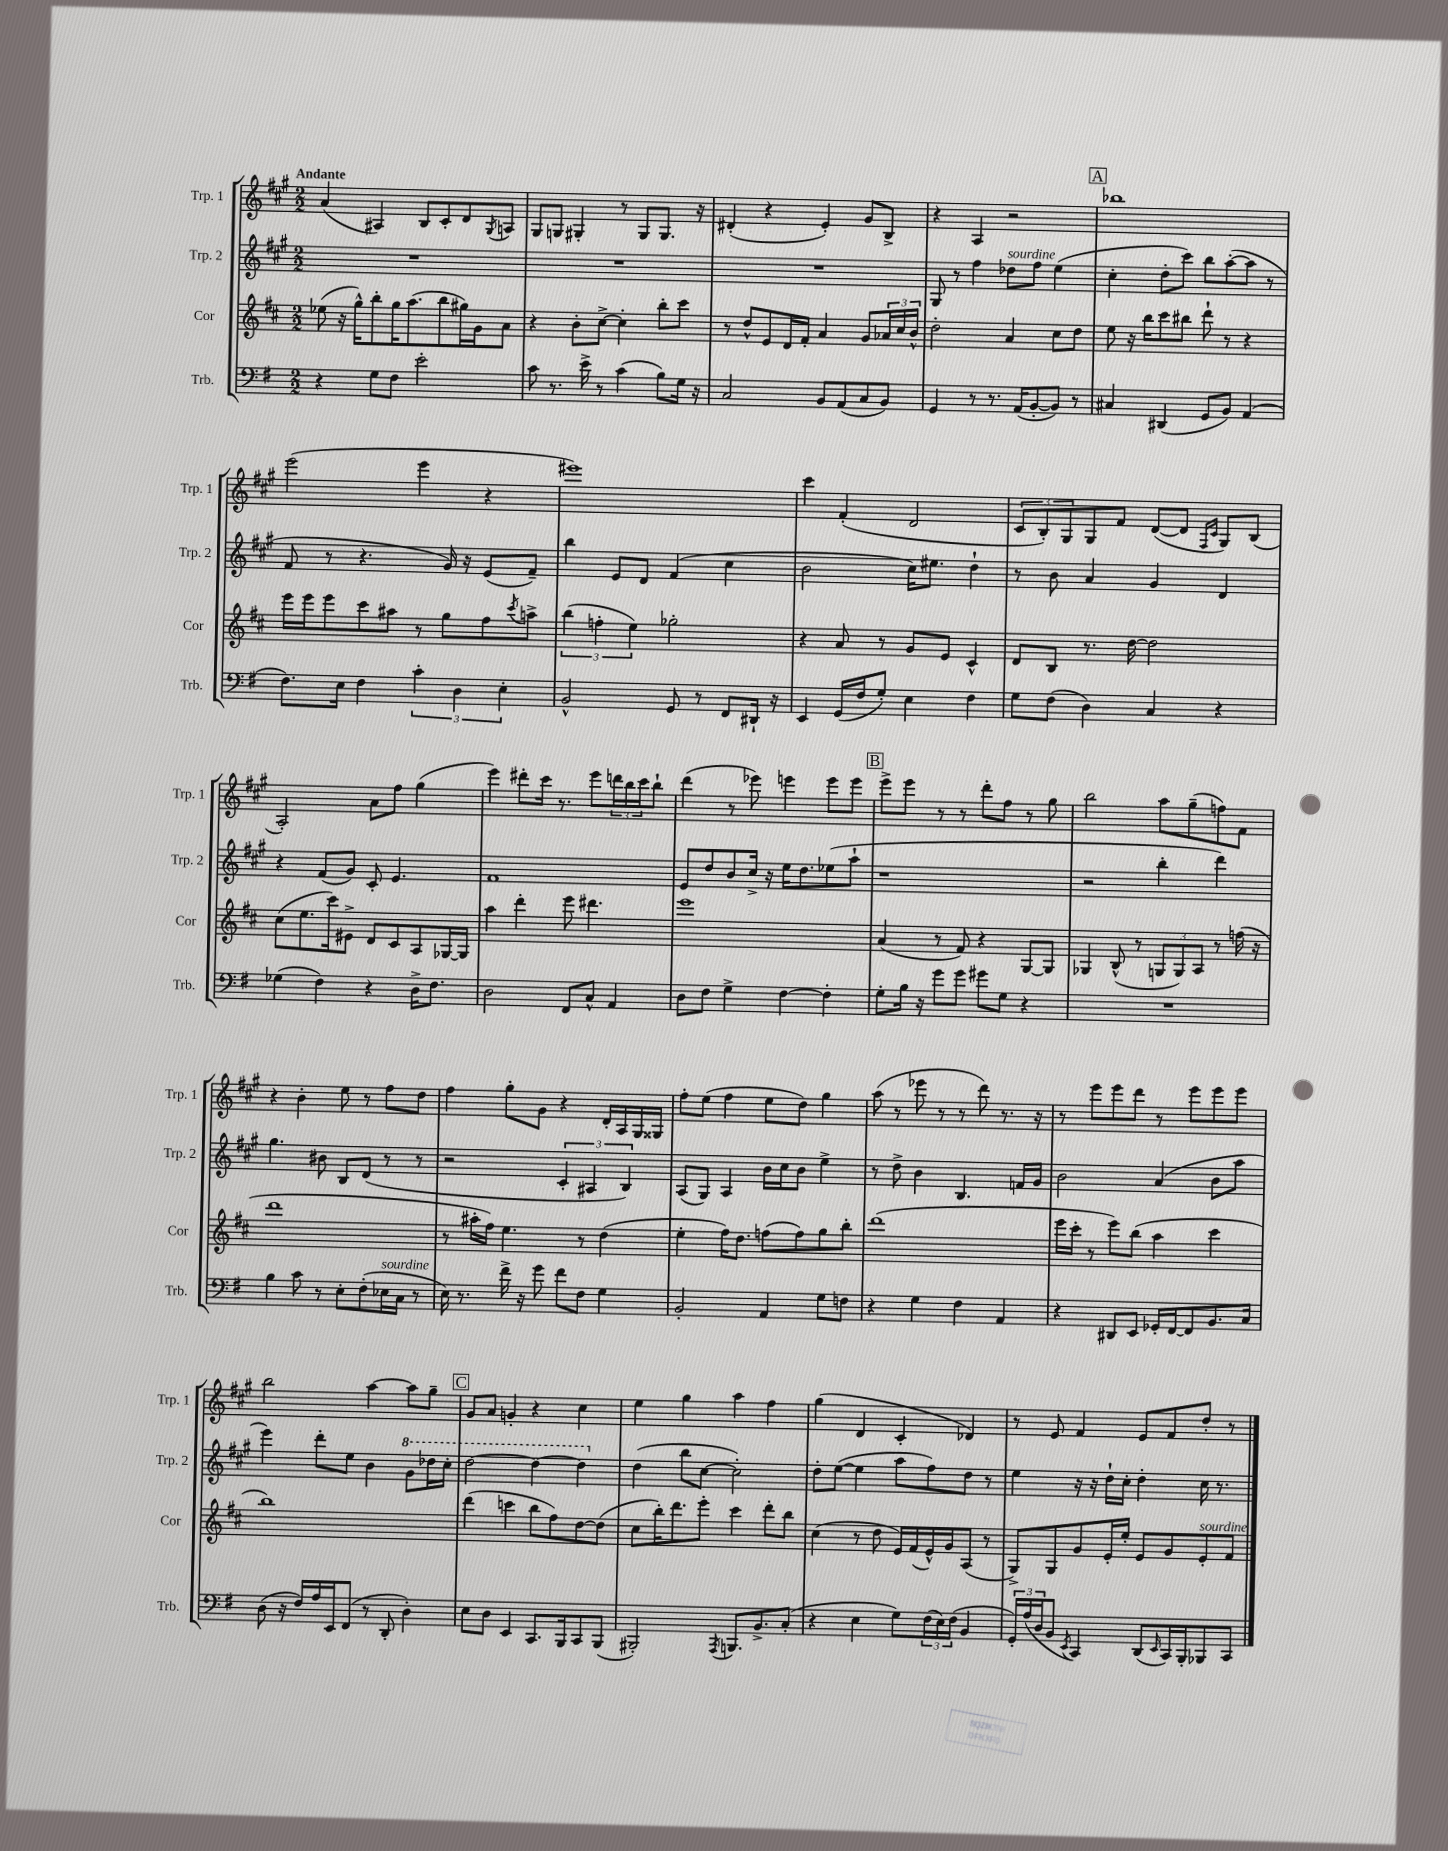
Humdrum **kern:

**kern	**kern	**kern	**kern
*part4	*part3	*part2	*part1
*staff4	*staff3	*staff2	*staff1
*I"Trb.	*I"Cor	*I"Trp. 2	*I"Trp. 1
*I'Trb.	*I'Cor	*I'Trp. 2	*I'Trp. 1
*clefF4	*clefG2	*clefG2	*clefG2
*k[f#]	*k[f#c#]	*k[f#c#g#]	*k[f#c#g#]
*M2/2	*M2/2	*M2/2	*M2/2
=1	=1	=1	=1
!	!	!	!LO:TX:a:B:t=Andante
4r	(8ee-X\	1r	(4a/
.	16r	.	.
.	16gg^^\KL)	.	.
8G\L	8bb'\	.	4A#X/)
8F#\J	16gg\K	.	.
.	(8.aa\	.	.
2e'\	.	.	8B/L
.	8bb\	.	8c#'/
.	16gg#X\L)	.	8d/
.	16g\J	.	.
.	.	.	8qG#/
.	8a\J	.	8An/J
=2	=2	=2	=2
8c\	4r	1r	8G#/L
8.r	.	.	8Gn/J
.	8b'\L	.	4G#X'/
16e^\	.	.	.
8r	[8cc#^\J	.	.
(4c\	4cc#'\]	.	8r
.	.	.	8G#/L
8B\L)	8bb'\L	.	8.G#/J
16G\Jk	8ccc#\J	.	.
16r	.	.	16r
=3	=3	=3	=3
2C/	8r	1r	(4d#X'/
.	8dd^^/L	.	.
.	8e/	.	4r
.	16d/L	.	.
.	16f#'/JJ	.	.
8BB/L	4a/	.	4e'/)
(8AA/	.	.	.
8C/	8g/L	.	8g#/L
8BB/J)	24a-X/L	.	8B^/J
.	24cc#/	.	.
.	24b^^/JJ	.	.
=4	=4	=4	=4
4GG/	2dd'\	8G#/	4r
.	.	8r	.
8r	.	4ff#\	4A/
8.r	.	.	.
!	!	!LO:TX:a:i:t=sourdine	!
.	4a/	8dd-X\L	2r
(16AA/KL	.	.	.
[8BB'/	.	8ff#\J	.
8BB/J])	8cc#\L	(4ee\	.
8r	8dd\J	.	.
!!LO:REH:place=s1:t=A
=5	=5	=5	=5
4C#X/	8ee\	4cc#'\	1bb-X
.	16r	.	.
.	16bb\KL	.	.
(4DD#X/	8ccc#\	8dd'\L	.
.	8bb#X\J	8ccc#\J)	.
8GG/L	8ddd`\	8bb\L	.
8BB/J)	8r	([8aa'\	.
(4AA/	4r	8aa\J]	.
.	.	8r	.
!!LO:LB:g=z
=6	=6	=6	=6
8.F#\L)	16eee\LL	8f#/	(2eee\
.	16eee\J	.	.
.	8eee\	8r	.
16E\Jk	.	.	.
4F#\	8ccc#\	4.r	.
.	8aa#X\J	.	.
6c'\	8r	.	4eee\
.	8gg\L	16g#/)	.
6D\	.	.	.
.	.	16r	.
.	8ff#\	(8e/L	4r
6E'\	.	.	.
.	8qccc#/	.	.
.	8aan^\J	8f#~/J)	.
=7	=7	=7	=7
2BB^^/	(6bb\	4bb\	1eee#X)
.	6ffn'\	.	.
.	.	8e/L	.
.	6ee\)	.	.
.	.	8d/J	.
8GG/	2gg-X'\	(4f#/	.
8r	.	.	.
8FF#/L	.	4cc#\	.
16DD#X`/Jk	.	.	.
16r	.	.	.
=8	=8	=8	=8
4EE/	4r	2b\	4ccc#\
(16GG/LL	8a/	.	(4f#'/
16F#/J	.	.	.
8G'/J)	8r	.	.
4E\	8g/L	16cc#\KL)	2d/
.	.	8.ee#X\J	.
.	8e/J	.	.
4F#\	4c#^^/	4dd`\	.
=9	=9	=9	=9
8G\L	8d/L	8r	12c#/L
.	.	.	12B'/)
(8F#\J	8B/J	8b\	.
.	.	.	12G#/
4D\)	8.r	4a/	8G#/
.	.	.	8f#/J
.	[16dd\	.	.
4C/	2dd\]	4g#/	([8d/L
.	.	.	8d/J]
.	.	.	16qqF#/LL
.	.	.	16qqc#/JJ
4r	.	4d/	8G#/L)
.	.	.	(8B/J
!!LO:LB:g=z
=10	=10	=10	=10
(4G-X\	(8cc#\L	4r	2A'/)
.	8.ee\	.	.
4F#\)	.	(8f#/L	.
.	16ccc#\k)	.	.
.	8e#X^\J	8g#/J)	.
4r	8d/L	8c#'/	8a\L
.	8c#/	4.e/	8ff#\J
16D^\KL	8A/	.	(4gg#\
8.F#\J	.	.	.
.	[16G-X/L	.	.
.	16G-/JJ]	.	.
=11	=11	=11	=11
2D\	4aa\	1f#	4eee\)
.	4ddd'\	.	8ddd#X'\L
.	.	.	16ccc#\Jk
.	.	.	8.r
8FF#/L	8eee\	.	.
8C^^/J	4.ddd#X\	.	8eee\L
4AA/	.	.	24dddn\L
.	.	.	24bb\
.	.	.	24ccc#\J
.	.	.	8bb`\J
=12	=12	=12	=12
8D\L	1eee	8e/L	(4ddd\
8F#\J	.	8dd/	.
4G^\	.	8b/	8r
.	.	16cc#^/Jk	8eee-X\)
.	.	16r	.
[4F#\	.	16ee\KL	4eeen\
.	.	8.dd\	.
4F#'\]	.	(8ee-X\	8eee\L
.	.	8aa`\J	8eee\J
!!LO:REH:place=s1:t=B
=13	=13	=13	=13
8G'\L	(4a/	1r	8eee^\L
16B\Jk	.	.	8eee\J
16r	.	.	.
8g\L	8r	.	8r
8g\J	8f#/)	.	8r
8g#X\L	4r	.	8ddd'\L
8G\J	.	.	8ff#\J
4r	[8G/L	.	8r
.	8G/J]	.	8gg#\
=14	=14	=14	=14
1r	4G-X/	2r	2bb\
.	(8B^^/	.	.
.	8r	.	.
.	12Gn/L	4bb'\	8aa\L
.	12G/)	.	.
.	.	.	(8gg#~\
.	12A/J	.	.
.	8r	4ddd\)	8ffn\)
.	(16ffn\	.	8f#\J
.	16r	.	.
!!LO:LB:g=z
=15	=15	=15	=15
4B\	1ddd	4.gg#\	4r
8c\	.	.	4b'\
8r	.	8b#X\	.
8E'\L	.	8B/L	8ee\
(8F#'\	.	(8d/J	8r
!LO:TX:a:i:t=sourdine	!	!	!
16E-X\L	.	8r	8ff#\L
16C\JJ	.	.	.
8r	.	8r	8dd\J
=16	=16	=16	=16
16E\)	8r	2r	4ff#\
8.r	.	.	.
.	16aa#X'\LL	.	.
.	16ff#\JJ)	.	.
16f#^\	4.ee\	.	8gg#'\L
16r	.	.	.
8g\	.	.	8g#\J
8f#\L	.	6c#'/	4r
8F#\J	8r	.	.
.	.	6A#X/	.
4G\	(4dd\	.	16d'/LL
.	.	.	16A/
.	.	6B/)	.
.	.	.	16G#/
.	.	.	16G##X/JJ
=17	=17	=17	=17
2BB'/	4ee'\	(8A/L	8ff#'\L
.	.	8G#/J)	(8ee\J
.	16ff#\KL)	4A/	4ff#\
.	8.dd\J	.	.
4AA/	(8ffn\L	16b\LL	8ee\L
.	.	16cc#\J	.
.	8ff\)	8b\J	8dd\J)
8G\L	8gg\	4ee^\	4gg#\
8Fn\J	8bb'\J	.	.
=18	=18	=18	=18
4r	(1ddd	8r	(8aa\
.	.	8dd^\	8r
4G\	.	4b\	8eee-X\
.	.	.	8r
4F#\	.	4.B/	8r
.	.	.	8ddd\)
4AA/	.	.	8.r
.	.	16fn/LL	.
.	.	16g#/JJ	16r
=19	=19	=19	=19
4r	16eee\LL	2b\	8r
.	16ccc#'\JJ	.	.
.	8r	.	8eee\L
8DD#X/L	8eee\L)	.	8eee\
8EE/J	(8bb\J	.	8ddd\J
16GG-X'/LL	4aa\	(4a/	8r
[16FF#/J	.	.	.
8FF#/]	.	.	8eee\L
8.BB/	4ccc#\	8b\L	8eee\
.	.	8aa\J	8eee\J
16C/Jk	.	.	.
!!LO:LB:g=z
=20	=20	=20	=20
(8D\	1bb)	4eee\)	2bb\
16r	.	.	.
16F#/LL)	.	.	.
16A/	.	8ddd'\L	.
16EE/J	.	.	.
(8FF#/J	.	8ee\J	.
8r	.	4b\	[4aa\
8DD'/	.	.	.
*	*	*8va	*
4D'\)	.	8gg#\L	8aa\L]
.	.	16ddd-X\L	8gg#~\J
.	.	16ccc#'\JJ	.
!!LO:REH:place=s1:t=C
=21	=21	=21	=21
8E\L	(4ddd\	[2ddd\	8g#/L
8D\J	.	.	8a/J
4EE/	4cccn\	.	4gn'/
8.CC/L	8bb\L	4ddd\_	4r
.	8ff#\)	.	.
16BBB/k	.	.	.
8CC/	[8dd\	4ddd\]	4cc#\
(8BBB/J	(8dd\J]	.	.
=22	=22	=22	=22
*	*	*X8va	*
2BBB#X'/)	8cc#\L	(4dd\	4ee\
.	16bb'\K)	.	.
.	8.ddd\	.	.
.	.	8bb\L	4gg#\
.	8eee'\J	[8cc#\J	.
8qAAA/	.	.	.
8.BBBn/L	4ccc#\	2cc#'\])	4aa\
8.BB^/	.	.	.
.	8ddd'\L	.	4ff#\
(8C'/J	8bb\J	.	.
=23	=23	=23	=23
4r	(4cc#\	8dd'\L	(4gg#\
.	.	([8ee\J	.
4E\	8r	4ee\]	4d/
.	8dd\	.	.
8G\L)	16e/LL)	8aa\L	4c#'/
.	(16f#/	.	.
(24F#\L	16e^^/)	8ff#\)	.
24E\)	.	.	.
.	16g/J	.	.
(24F#\JJ	.	.	.
4BB/	(8A/J	8dd\J	4d-X/)
.	8r	8r	.
=24	=24	=24	=24
24GG'/LL)	8G^/L)	4ee\	8r
(24A/	.	.	.
24D/J	.	.	.
8BB/J	8G/	.	8e/
8qEE/	.	.	.
4CC/)	8g/	16r	4f#/
.	.	16r	.
.	16e'/L	16dd`\LL	.
.	16ee'/JJ	16cc#'\JJ	.
(8DD/L	8e/L	4dd'\	8e/L
16qqEE/	.	.	.
16CC/L)	8g/	.	8f#/
16BBB'/J	.	.	.
!	!LO:TX:a:i:t=sourdine	!	!
8BBB-X/	8e'/	16cc#\	8dd'/J
.	.	8.r	.
8CC/J	8f#/J	.	8r
==	==	==	==
*-	*-	*-	*-
